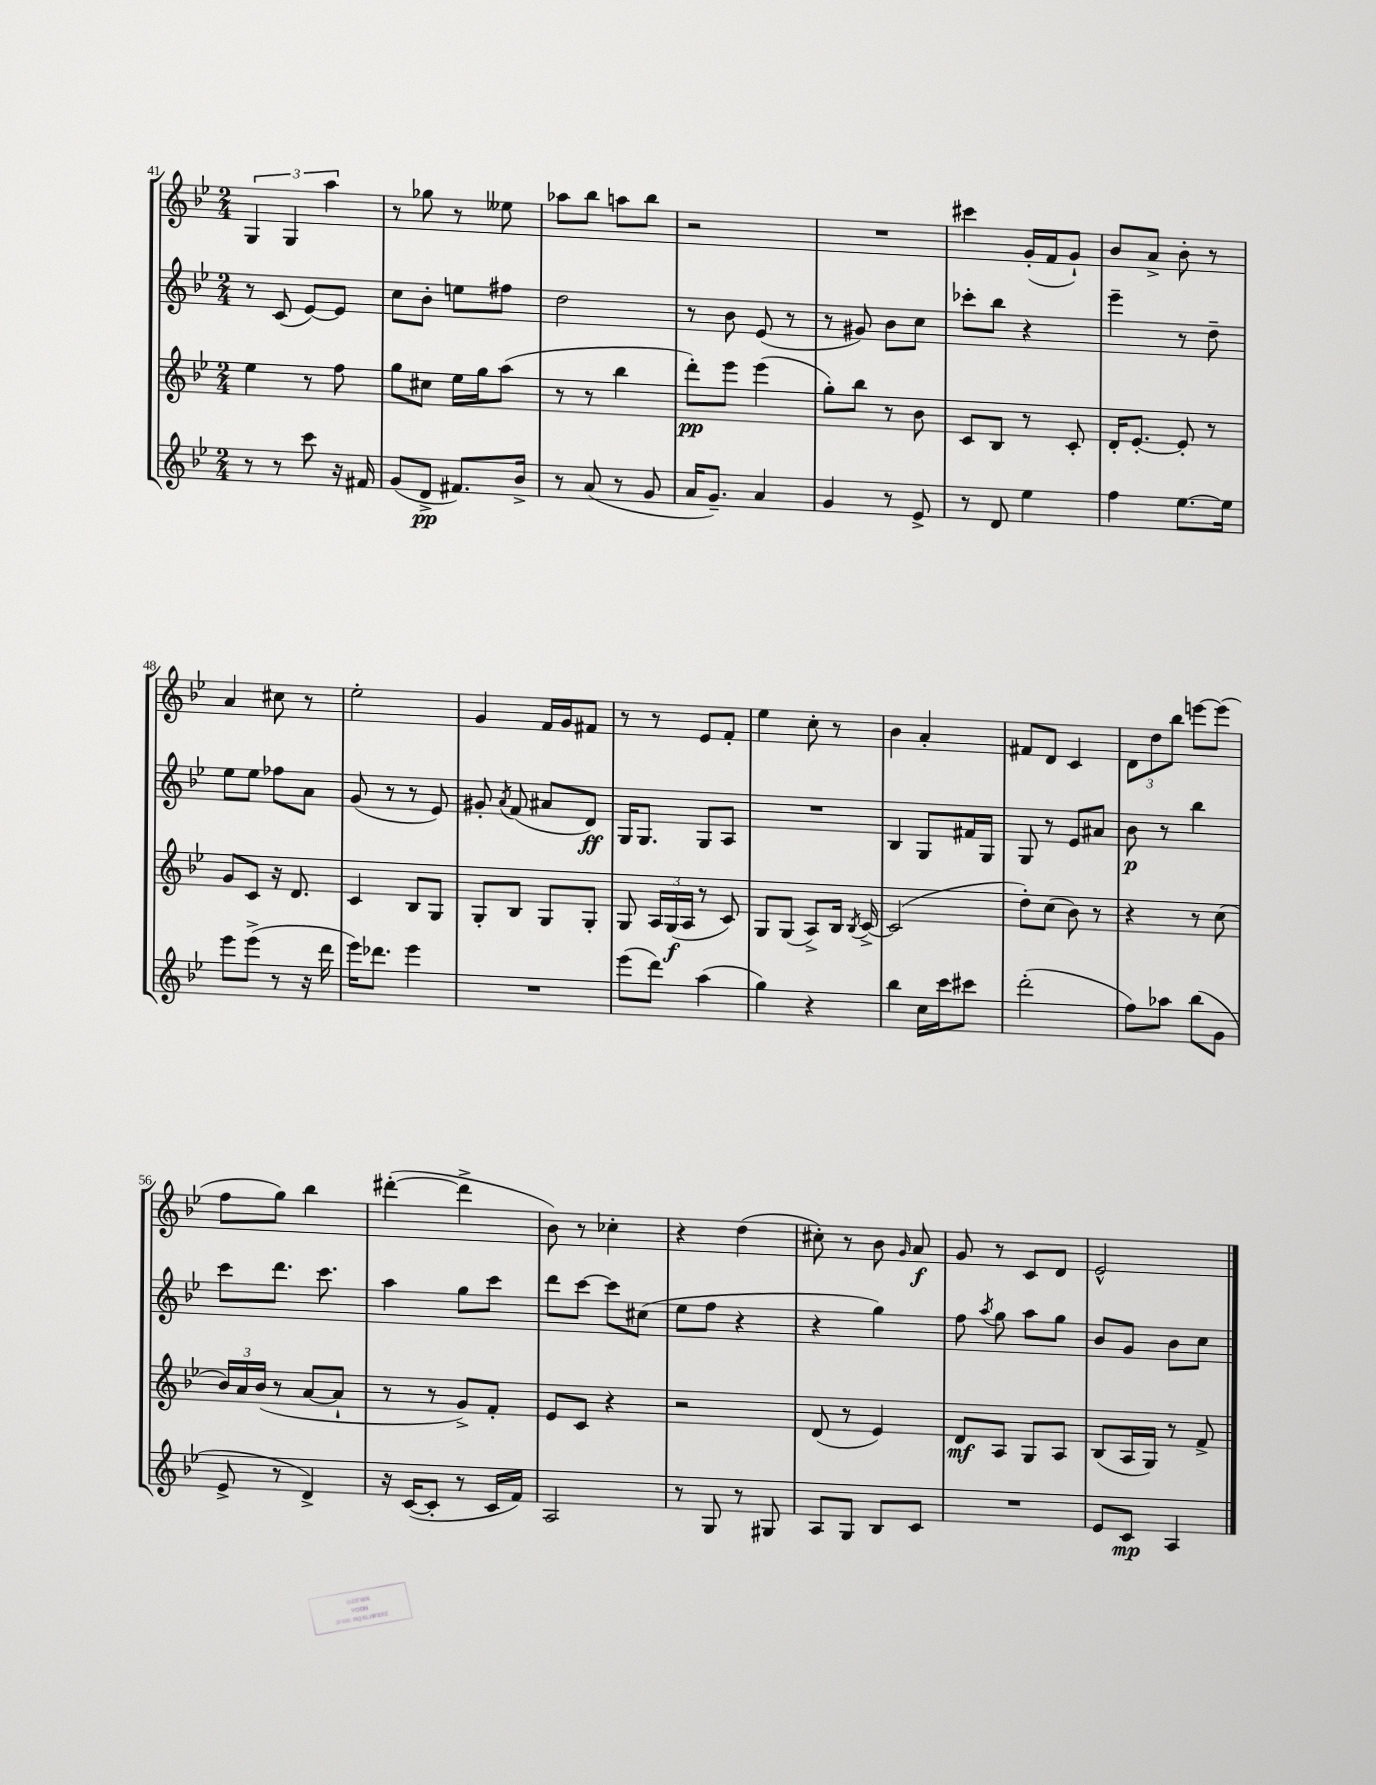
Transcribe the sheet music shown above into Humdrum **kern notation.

**kern	**dynam	**kern	**dynam	**kern	**dynam	**kern	**dynam
*part4	*part4	*part3	*part3	*part2	*part2	*part1	*part1
*staff4	*staff4	*staff3	*staff3	*staff2	*staff2	*staff1	*staff1
*clefG2	*	*clefG2	*	*clefG2	*	*clefG2	*
*k[b-e-]	*	*k[b-e-]	*	*k[b-e-]	*	*k[b-e-]	*
*M2/4	*	*M2/4	*	*M2/4	*	*M2/4	*
=41	=41	=41	=41	=41	=41	=41	=41
8r	.	4ee-\	.	8r	.	6G/	.
8r	.	.	.	(8c/	.	.	.
.	.	.	.	.	.	6G/	.
8ccc\	.	8r	.	[8e-/L)	.	.	.
.	.	.	.	.	.	6aa\	.
16r	.	8ff\	.	8e-/J]	.	.	.
16f#X/	.	.	.	.	.	.	.
=42	=42	=42	=42	=42	=42	=42	=42
(8g/L	.	8gg\L	.	8cc\L	.	8r	.
8d^/J	pp	8cc#X\J	.	8b-'\J	.	8gg-X\	.
8.f#X/L)	.	16ee-\LL	.	8een\L	.	8r	.
.	.	16gg\J	.	.	.	.	.
.	.	(8aa\J	.	8ff#X\J	.	8ee--X\	.
16b-^/Jk	.	.	.	.	.	.	.
=43	=43	=43	=43	=43	=43	=43	=43
8r	.	8r	.	2dd\	.	8aa-X\L	.
(8a/	.	8r	.	.	.	8bb-\J	.
8r	.	4bb-\	.	.	.	8aan\L	.
8g/	.	.	.	.	.	8bb-\J	.
=44	=44	=44	=44	=44	=44	=44	=44
16a/KL	.	8ddd'\L)	pp	8r	.	2r	.
8.g~/J)	.	.	.	.	.	.	.
.	.	8eee-\J	.	8b-\	.	.	.
4a/	.	(4eee-\	.	(8e-/	.	.	.
.	.	.	.	8r	.	.	.
=45	=45	=45	=45	=45	=45	=45	=45
4g/	.	8gg'\L)	.	8r	.	2r	.
.	.	8bb-\J	.	8g#X/)	.	.	.
8r	.	8r	.	8b-\L	.	.	.
8e-^/	.	8b-\	.	8cc\J	.	.	.
=46	=46	=46	=46	=46	=46	=46	=46
8r	.	8c/L	.	8ccc-X'\L	.	4ccc#X\	.
8d/	.	8B-/J	.	8bb-\J	.	.	.
4ee-\	.	8r	.	4r	.	(16g'/LL	.
.	.	.	.	.	.	16f/J	.
.	.	8c'/	.	.	.	8g`/J)	.
=47	=47	=47	=47	=47	=47	=47	=47
4ff\	.	16d'/KL	.	4eee-~\	.	8b-/L	.
.	.	[8.e-'/J	.	.	.	.	.
.	.	.	.	.	.	8a^/J	.
[8.ee-\L	.	8e-'/]	.	8r	.	8b-'\	.
.	.	8r	.	8dd~\	.	8r	.
16ee-\Jk]	.	.	.	.	.	.	.
!!LO:LB:g=z
=48	=48	=48	=48	=48	=48	=48	=48
8eee-\L	.	8g/L	.	8ee-\L	.	4a/	.
(8eee-^\J	.	8c/J	.	8ee-\J	.	.	.
8r	.	16r	.	8ff-X\L	.	8cc#X\	.
.	.	8.d/	.	.	.	.	.
16r	.	.	.	8a\J	.	8r	.
16ddd\	.	.	.	.	.	.	.
=49	=49	=49	=49	=49	=49	=49	=49
16eee-\KL)	.	4c/	.	(8g/	.	2ee-'\	.
8.ddd-X\J	.	.	.	.	.	.	.
.	.	.	.	8r	.	.	.
4eee-\	.	8B-/L	.	8r	.	.	.
.	.	8G/J	.	8e-/)	.	.	.
=50	=50	=50	=50	=50	=50	=50	=50
2r	.	8G'/L	.	8g#X'/	.	4g/	.
.	.	.	.	8qa/	.	.	.
.	.	8B-/J	.	(8f/	.	.	.
.	.	8G/L	.	8a#X/L	.	16f/LL	.
.	.	.	.	.	.	16g/J	.
.	.	8G'/J	.	8d/J)	ff	8f#X/J	.
=51	=51	=51	=51	=51	=51	=51	=51
(8eee-\L	.	8G/	.	16G/KL	.	8r	.
.	.	.	.	8.G/J	.	.	.
8ddd\J)	.	24A/LL	.	.	.	8r	.
.	.	(24G/	f	.	.	.	.
.	.	24A/JJ	.	.	.	.	.
(4aa\	.	8r	.	8G/L	.	8e-/L	.
.	.	8c/)	.	8A/J	.	8f'/J	.
=52	=52	=52	=52	=52	=52	=52	=52
4gg\)	.	8G/L	.	2r	.	4ee-\	.
.	.	(8G/J	.	.	.	.	.
4r	.	8A^/L)	.	.	.	8cc'\	.
.	.	16B-/Jk	.	.	.	8r	.
.	.	8qB-/	.	.	.	.	.
.	.	[16c^/	.	.	.	.	.
=53	=53	=53	=53	=53	=53	=53	=53
4bb-\	.	(2c/]	.	4B-/	.	4b-\	.
16cc\LL	.	.	.	8G/L	.	4a'/	.
16ccc\J	.	.	.	.	.	.	.
8ccc#X\J	.	.	.	16f#X/L	.	.	.
.	.	.	.	16G/JJ	.	.	.
=54	=54	=54	=54	=54	=54	=54	=54
(2ddd'\	.	8dd'\L)	.	8G/	.	8f#X/L	.
.	.	(8cc\J	.	8r	.	8d/J	.
.	.	8b-\)	.	8e-/L	.	4c/	.
.	.	8r	.	8a#X/J	.	.	.
=55	=55	=55	=55	=55	=55	=55	=55
8ff\L)	.	4r	.	8b-\	p	12d\L	.
.	.	.	.	.	.	12dd\	.
8aa-X\J	.	.	.	8r	.	.	.
.	.	.	.	.	.	12bb-\J	.
(8bb-\L	.	8r	.	4bb-\	.	[8eeen\L	.
8g\J	.	(8cc\	.	.	.	(8eee\J]	.
!!LO:LB:g=z
=56	=56	=56	=56	=56	=56	=56	=56
8e-^/	.	24b-/LL)	.	8ccc\L	.	8ff\L	.
.	.	24a/	.	.	.	.	.
.	.	(24b-/JJ	.	.	.	.	.
8r	.	8r	.	8.ddd\J	.	8gg\J)	.
4d^/)	.	[8a/L	.	.	.	4bb-\	.
.	.	.	.	8.ccc\	.	.	.
.	.	8a`/J]	.	.	.	.	.
=57	=57	=57	=57	=57	=57	=57	=57
16r	.	8r	.	4aa\	.	([4ddd#X'\	.
([16c/KL	.	.	.	.	.	.	.
8c'/J]	.	8r	.	.	.	.	.
8r	.	8g^/L)	.	8gg\L	.	4ddd#^\]	.
16c/LL	.	8f'/J	.	8ccc\J	.	.	.
16f/JJ)	.	.	.	.	.	.	.
=58	=58	=58	=58	=58	=58	=58	=58
2A/	.	8e-/L	.	8ddd\L	.	8b-\)	.
.	.	8c/J	.	[8ccc\J	.	8r	.
.	.	4r	.	8ccc\L]	.	4cc-X'\	.
.	.	.	.	(8cc#X\J	.	.	.
=59	=59	=59	=59	=59	=59	=59	=59
8r	.	2r	.	8ee-\L	.	4r	.
8G/	.	.	.	8ff\J	.	.	.
8r	.	.	.	4r	.	(4dd\	.
8G#X/	.	.	.	.	.	.	.
=60	=60	=60	=60	=60	=60	=60	=60
8A/L	.	(8d/	.	4r	.	8cc#X'\)	.
8G/J	.	8r	.	.	.	8r	.
8B-/L	.	4e-/)	.	4gg\)	.	8b-\	.
.	.	.	.	.	.	16qqg/	.
8c/J	.	.	.	.	.	8a/	f
=61	=61	=61	=61	=61	=61	=61	=61
2r	.	8d/L	mf	8ff\	.	8g/	.
.	.	.	.	8qaa/	.	.	.
.	.	8A/J	.	8gg\	.	8r	.
.	.	8G/L	.	8aa\L	.	8c/L	.
.	.	8A/J	.	8gg\J	.	8d/J	.
=62	=62	=62	=62	=62	=62	=62	=62
8e-/L	.	(8B-/L	.	8b-/L	.	2e-^^/	.
8c/J	mp	16A/L	.	8g/J	.	.	.
.	.	16G/JJ)	.	.	.	.	.
4A/	.	8r	.	8b-\L	.	.	.
.	.	8f^/	.	8cc\J	.	.	.
==	==	==	==	==	==	==	==
*-	*-	*-	*-	*-	*-	*-	*-
